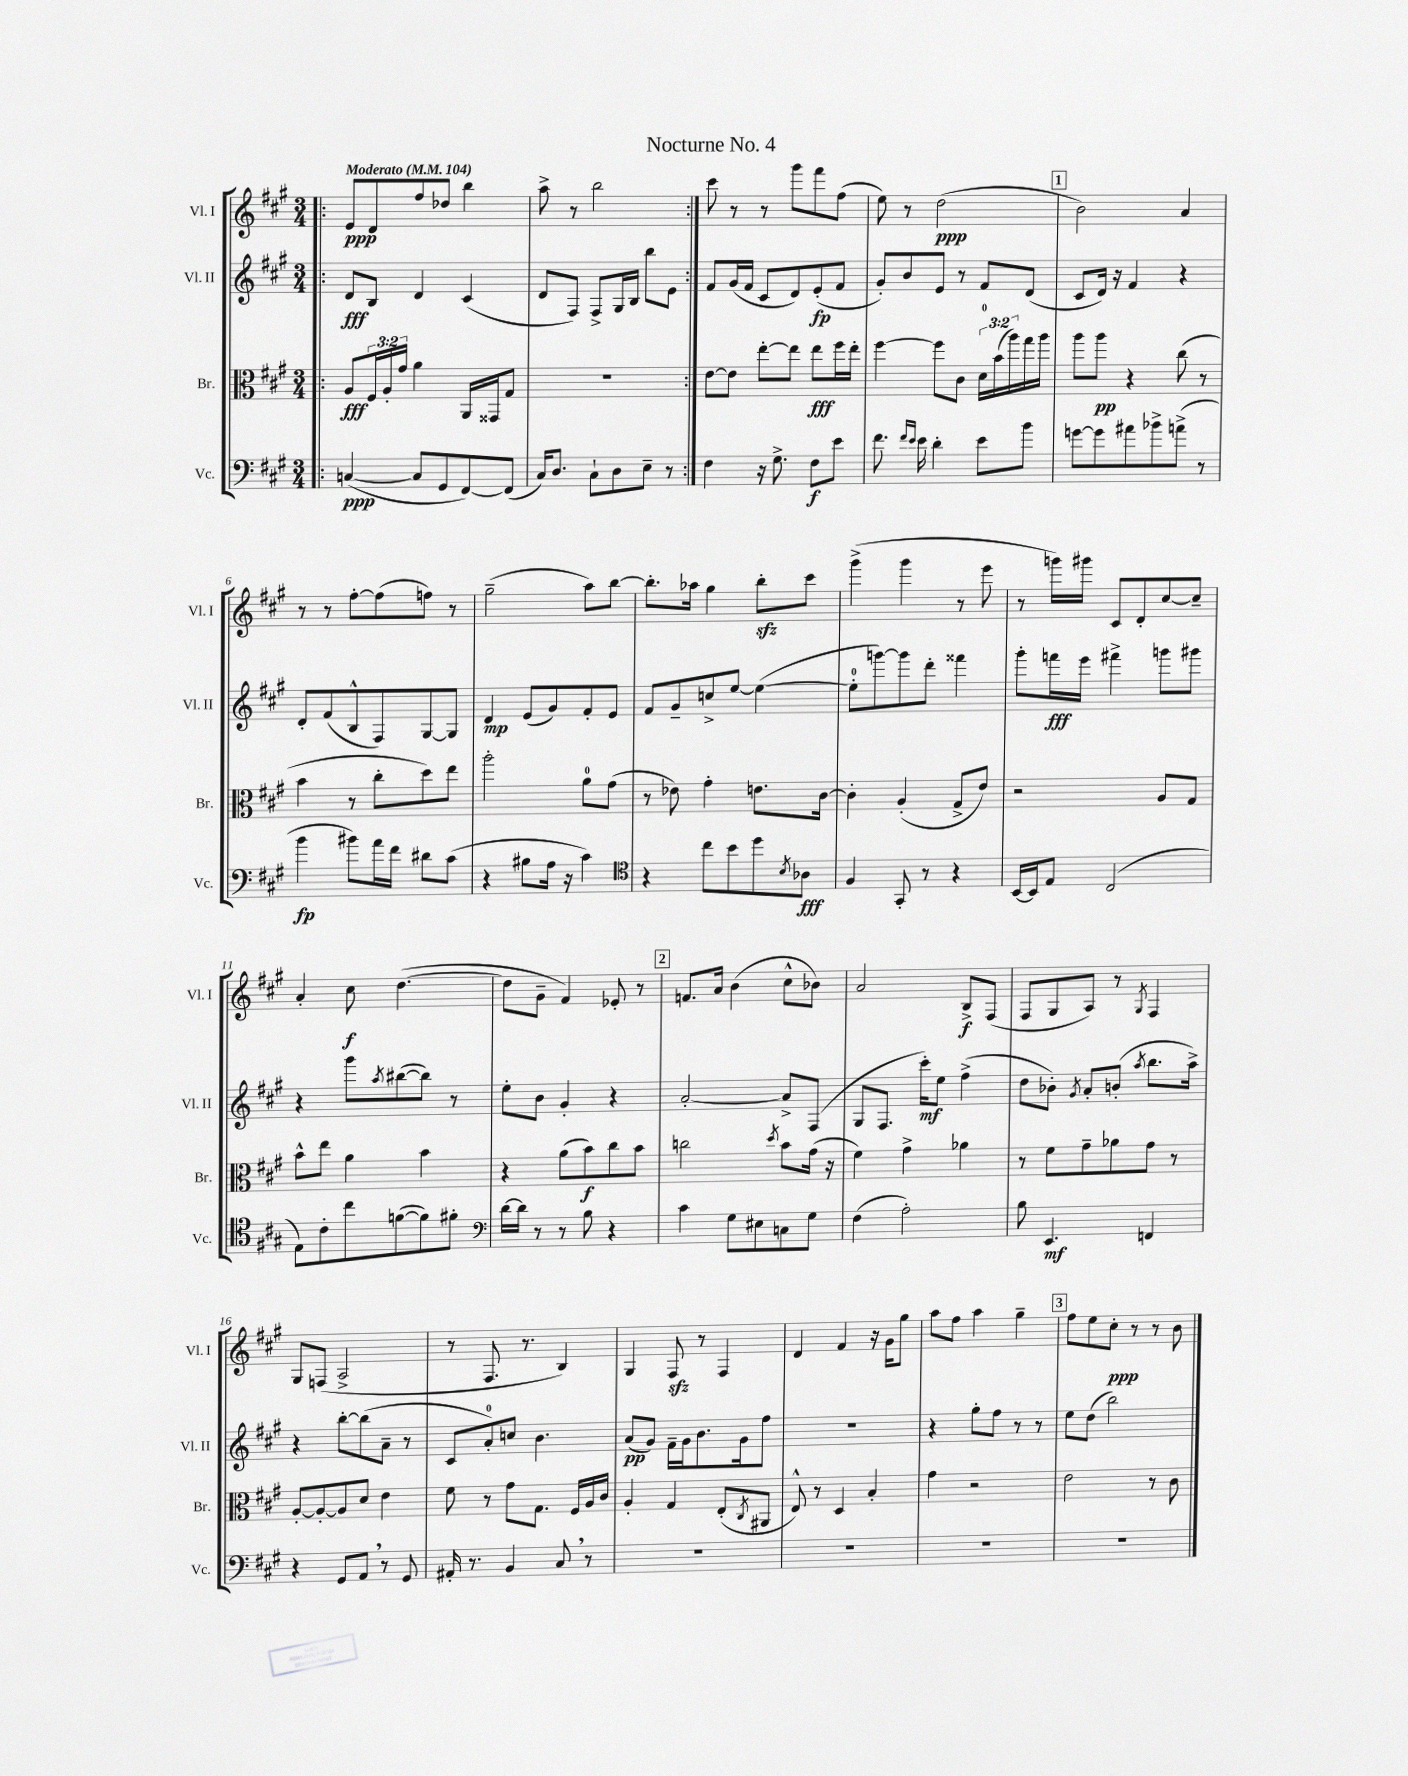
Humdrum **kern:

**kern	**kern	**kern	**kern
*staff4	*staff3	*staff2	*staff1
*clefF4	*clefC3	*clefG2	*clefG2
*k[f#c#g#]	*k[f#c#g#]	*k[f#c#g#]	*k[f#c#g#]
*M3/4	*M3/4	*M3/4	*M3/4
*MM104	*MM104	*MM104	*MM104
=!|:	=!|:	=!|:	=!|:
([4C/	8A/L	8d/L	8e/L
.	24F#/L	8B/J	8d/
.	24A'/	.	.
.	24g#/JJ	.	.
8C/]L	4a\	4d/	8ff#/
8GG#/	.	.	8dd-/J
[8FF#/)	16AA/LL	(4c#/	4bb\
.	16GG##/J	.	.
(8FF#/]J	8G#/J	.	.
=	=	=	=
16C#/LK)	2.r	8d/L	8aa^\
8.D/J	.	.	.
.	.	8F#/J)	8r
8C#`\L	.	8F#^/L	2bb\
8D\	.	16G#/L	.
.	.	16B/JJ	.
8E~\J	.	8bb\L	.
8r	.	8e\J	.
=:|!	=:|!	=:|!	=:|!
4F#\	[8e\L	8f#/L	8ccc#\
.	8e\]J	(16g#/L	8r
.	.	16f#/JJ	.
16r	[8ee'\L	8c#/L	8r
8.G#^\	.	.	.
.	8ee\]J	8d/)	8ggg#\L
8F#\L	8ee\L	(8e'/	8fff#\
8e\J	16ff#\L	8f#/J	(8ff#\J
.	16ee'\JJ	.	.
=	=	=	=
8.f#\	[4ff#\	8g#'/L)	8ee\)
.	.	8b/	8r
16qqf#/LL	.	.	.
16qqe/JJ	.	.	.
16e\	.	.	.
4d'\	8ff#\]L	8e/J	(2dd\
.	8c#\J	8r	.
8e\L	24d\LL	8f#/L	.
.	(24b\	.	.
.	24aa\)	.	.
8b\J	16gg#\	(8d/J	.
.	16aa\JJ	.	.
=	=	=	=
[8g\L	8aa\L	8c#/L	2b\)
8g\]	8aa\J	16d/Jk)	.
.	.	16r	.
8a#\	4r	4f#/	.
8b-^\	.	.	.
(8a^\J	(8cc#\	4r	4a/
8r	8r	.	.
=	=	=	=
4b\	4b\	8d'/L	8r
.	.	(8f#/	8r
8b#\L)	8r	8B^^/	[8ff#'\L
16a\L	8cc#'\L	8F#/)	(8ff#\]
16f#\JJ	.	.	.
8d#\L	8dd\)	[8G#/	8ff\J)
(8c#\J	8ee\J	8G#/]J	8r
=	=	=	=
4r	2aa'\	4d/	(2gg#~\
8B#\L	.	(8e/L	.
16A\Jk	.	8g#/)	.
16r	.	.	.
4c#\)	8a\L	8f#'/	8aa\L)
.	(8g#\J	8e/J	[8bb\J
=	=	=	=
*clefC4	*	*	*
4r	8r	8f#/L	8.bb'\]L
.	8e-\)	8g#~/	.
.	.	.	16aa-\Jk
8cc#\L	4g#'\	8cc^/	4gg#\
8b\	.	[8ee/J	.
8dd\	8.e\L	(4ee\_	8bb'\L
8qB/	.	.	.
8A-\J	.	.	8ccc#\J
.	[16c#\Jk	.	.
=	=	=	=
4F#/	4c#'\]	8ee'\]L	(4ggg#^\
.	.	[8ggg\)	.
8GG#'/	(4A'/	8ggg\]	4ggg#\
8r	.	8ddd'\J	.
4r	8G#^/L	4fff##\	8r
.	8e/J)	.	8eee\
=	=	=	=
[16BB/LL	2r	8ggg#'\L	8r
16BB/]J	.	.	.
8E/J	.	16fff\L	16ggg\LL)
.	.	16eee\JJ	16ggg#\JJ
(2C#/	.	4fff#^\	8c#/L
.	.	.	8d'/
.	8A/L	8ggg\L	[8cc#/
.	8G#/J	8ggg#\J	8cc#~/]J
=	=	=	=
8E\L)	8b^^\L	4r	4a'/
8c#'\	8ee\J	.	.
8cc#\	4a\	8ggg#\L	8cc#\
.	.	8qaa/	.
([8f\	.	([8bb#\	([4.dd\
8f\])	4b\	8bb#\]J)	.
8f#'\J	.	8r	.
=	=	=	=
*clefF4	*	*	*
[16d\LL	4r	8ee'\L	8dd\]L
16d\]JJ	.	.	.
8r	.	8b\J	8g#~\J
8r	(8a\L	4g#'/	4f#/)
8B\	8b\)	.	.
4r	8cc#\	4r	8e-'/
.	8b\J	.	8r
=	=	=	=
4c#\	2cc\	[2a'/	8.f/L
.	.	.	16a/Jk
8G#\L	.	.	(4b\
8E#\	.	.	.
.	8qdd/	.	.
8C\	8b\L	8a^/]L	8cc#^^\L
8G#\J	(16g#\Jk	(8F#/J	8b-\J)
.	16r	.	.
=	=	=	=
(4F#\	4f#\)	8G#/L	2a/
.	.	8.F#/J	.
2A'\)	4g#^\	.	.
.	.	16ccc#'\LK)	.
.	.	8ee\J	.
.	4a-\	(4ff#^\	8B^/L
.	.	.	(8F#/J
=	=	=	=
8B\	8r	8dd\L	8F#/L
4.EE/	8f#\L	8b-'\J)	8G#/
.	.	8qg#/	.
.	8g#~\	8a'/L	8A/J)
.	8a-\	(8b'/J	8r
.	.	8qaa/	8qG#/
4FF/	8g#\J	8.bb\L	4F#/
.	8r	.	.
.	.	16aa^\Jk)	.
=	=	=	=
4r	[8A'/L	4r	8G#/L
.	8A'/_	.	(8F/J
8GG#/L	8A/]	[8bb'\L	2A^/
8AA/J	8d/J	(8bb\]	.
8r	4e\	8a~\J	.
8GG#/	.	8r	.
=	=	=	=
16AA#'/	8f#\	8c#/L	8r
8.r	.	.	.
.	8r	8a'/)	8.F#/
4BB/	8g#\L	8cc/J	.
.	.	.	8.r
.	8.G#\J	4.b\	.
8C#/	.	.	4B/)
.	16F#/LL	.	.
8r	16A/	.	.
.	16c#/JJ	.	.
=	=	=	=
2.r	4A'/	(8a/L	4G#/
.	.	8g#/J)	.
.	4G#/	16f#~\LL	8F#/
.	.	16g#\J	.
.	.	8.b\	8r
.	(8E'/L	.	4F#/
.	.	16g#\k	.
.	8qC#/	.	.
.	8AA#/J	8ff#\J	.
=	=	=	=
2.r	8E^^/)	2.r	4d/
.	8r	.	.
.	4D/	.	4f#/
.	4B'/	.	16r
.	.	.	16g#\LK
.	.	.	8gg#\J
=	=	=	=
2.r	4g#\	4r	8aa\L
.	.	.	8ff#\J
.	2r	8gg#'\L	4aa\
.	.	8ff#\J	.
.	.	8r	4gg#~\
.	.	8r	.
=	=	=	=
2.r	2e\	8ee\L	8ff#\L
.	.	(8dd\J	8ee\
.	.	2bb\)	8cc#'\J
.	.	.	8r
.	8r	.	8r
.	8c#\	.	8b\
==	==	==	==
*-	*-	*-	*-
